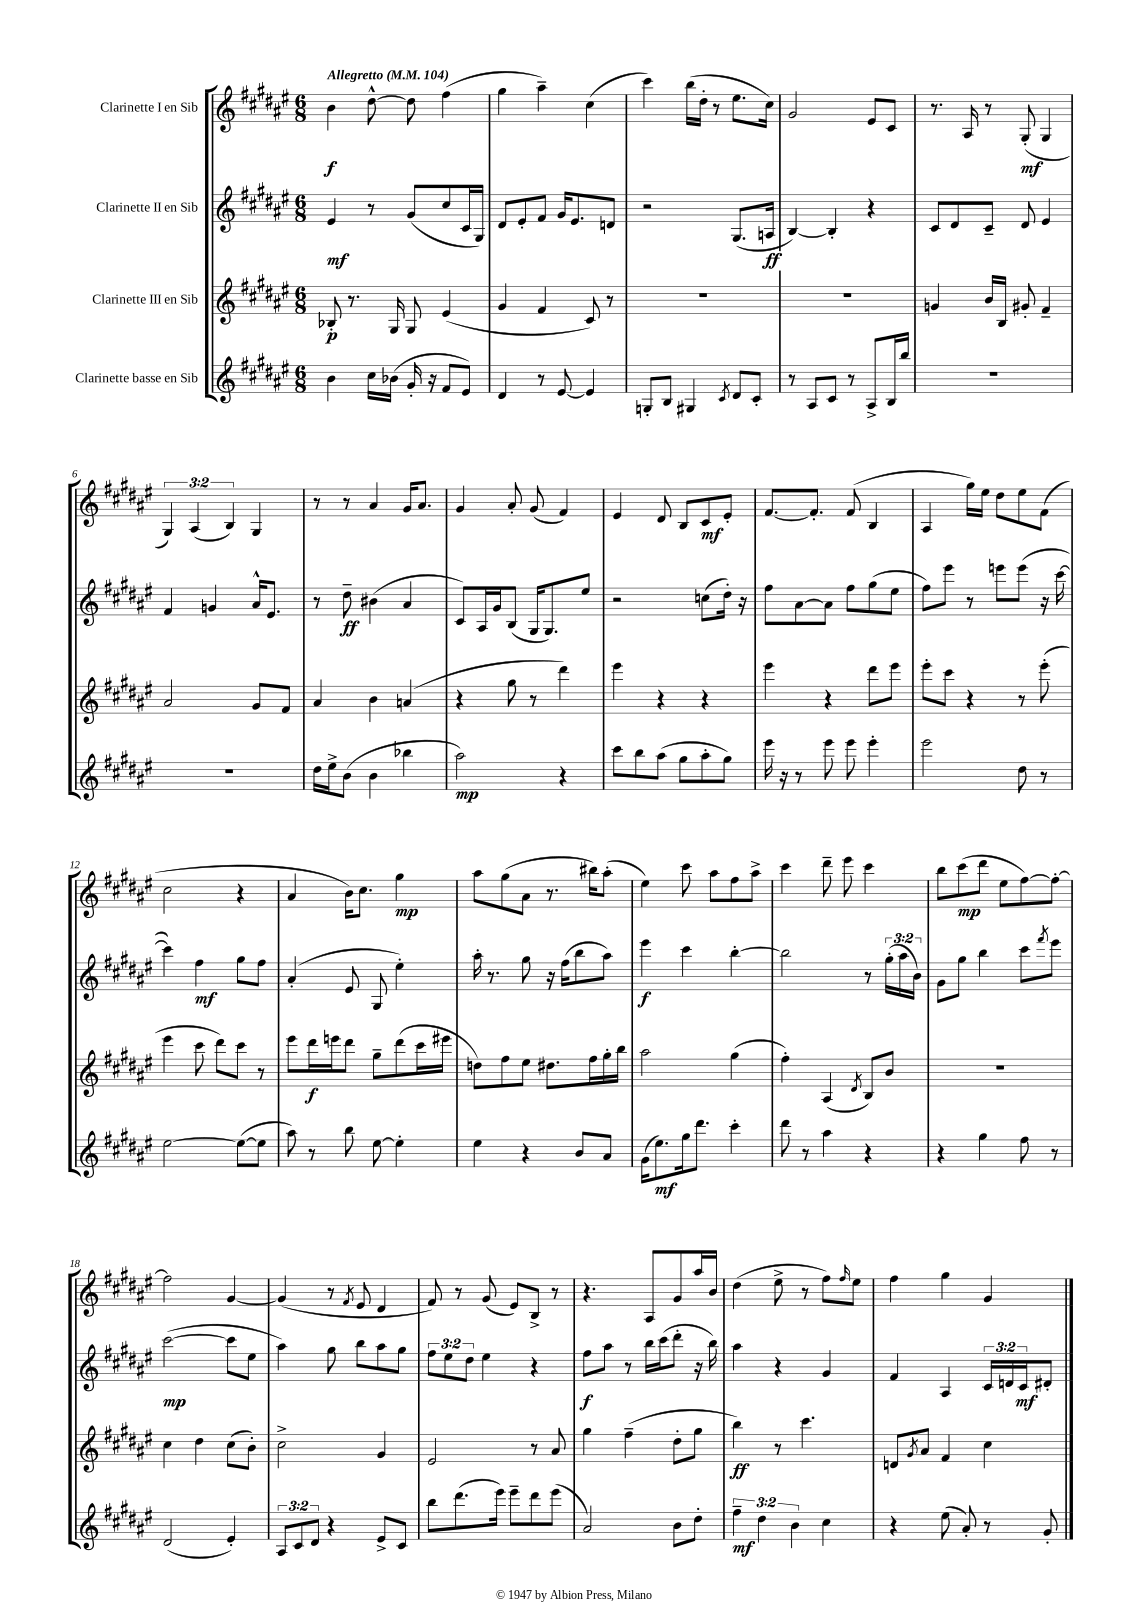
<<
\new StaffGroup <<
\new Staff = "s0" \with { instrumentName = "Clarinette I en Sib" } {
    \clef treble \key fis \major \numericTimeSignature \time 6/8 \override Staff.TupletNumber.text = #tuplet-number::calc-fraction-text \tempo "Allegretto" 4 = 104
    b'4\f dis''8~-^ dis''8 fis''4( |
    gis''4 ais''4--) cis''4( |
    cis'''4) b''16( dis''16-. r8 eis''8. cis''16) |
    gis'2 eis'8 cis'8 |
    r8. ais16 r8 gis8-.\mf( gis4 |
    \tuplet 3/2 { gis4) ais4( b4) } gis4 |
    r8 r8 ais'4 gis'16 ais'8. |
    gis'4 ais'8-. gis'8( fis'4) |
    eis'4 dis'8 b8 cis'8\mf eis'8-. |
    fis'8.~ fis'8.-. fis'8( b4 |
    ais4 gis''16) eis''16 dis''8 eis''8 fis'8( |
    cis''2 r4 |
    ais'4 b'16) cis''8. gis''4\mp |
    ais''8 gis''8( ais'8 r8. bis''16) ais''8-.( |
    eis''4) cis'''8 ais''8 fis''8 ais''8-> |
    cis'''4 dis'''8-- eis'''8 cis'''4 |
    b''8 cis'''8\mp( dis'''8 eis''8 fis''8~) fis''8~-. |
    fis''2 gis'4~ |
    gis'4( r8 \acciaccatura { fis'8 } eis'8 dis'4 |
    fis'8) r8 gis'8( eis'8) b8-> r8 |
    r4. ais8 gis'8 ais''16 b'16 |
    dis''4( eis''8-> r8 fis''8) \grace { fis''16 } eis''8 |
    fis''4 gis''4 gis'4 \bar "|." |
}
\new Staff = "s1" \with { instrumentName = "Clarinette II en Sib" } {
    \clef treble \key fis \major \numericTimeSignature \time 6/8 \override Staff.TupletNumber.text = #tuplet-number::calc-fraction-text
    eis'4\mf r8 gis'8( cis''8 cis'16 gis16) |
    dis'8 eis'8-. fis'8 gis'16 eis'8. d'8 |
    r2 gis8.( a16\ff |
    b4~) b4-. r4 |
    cis'8 dis'8 cis'8-- dis'8 eis'4 |
    fis'4 g'4 ais'16-^ eis'8. |
    r8 dis''8--\ff bis'4( ais'4 |
    cis'8) ais16 gis'16 b8( gis16 gis8.) eis''8 |
    r2 c''8( dis''16-.) r16 |
    fis''8 ais'8~ ais'8 fis''8 gis''8( eis''8 |
    fis''8) eis'''8 r8 e'''8 e'''8( r16 cis'''16~ |
    cis'''4) fis''4\mf gis''8 fis''8 |
    ais'4-.( eis'8 gis8 eis''4-.) |
    ais''16-. r8. gis''8 r16 fis''16( b''8 ais''8) |
    eis'''4\f cis'''4 b''4~-. |
    b''2 r8 \tuplet 3/2 { gis''16-.( ais''16 b'16) } |
    gis'8 gis''8 b''4 cis'''8 \acciaccatura { fis'''8 } eis'''8 |
    cis'''2~\mp( cis'''8 eis''8 |
    ais''4) gis''8 b''8 ais''8 gis''8 |
    \tuplet 3/2 { fis''8 eis''8 dis''8 } eis''4 r4 |
    fis''8\f ais''8 r8 b''16 cis'''16( dis'''8-. r16 b''16) |
    ais''4 r4 gis'4 |
    fis'4 ais4 \tuplet 3/2 { cis'16 d'16 cis'16\mf } dis'8-. \bar "|." |
}
\new Staff = "s2" \with { instrumentName = "Clarinette III en Sib" } {
    \clef treble \key fis \major \numericTimeSignature \time 6/8
    bes8-.\p r8. gis16 gis8 eis'4( |
    gis'4 fis'4 cis'8) r8 |
    R2. |
    R2. |
    g'4 b'16 b16 gis'8-. fis'4-- |
    ais'2 gis'8 fis'8 |
    ais'4 b'4 a'4( |
    r4 gis''8 r8 dis'''4) |
    eis'''4 r4 r4 |
    eis'''4 r4 dis'''8 eis'''8 |
    eis'''8-. cis'''8 r4 r8 eis'''8-.( |
    eis'''4 cis'''8 dis'''8) cis'''8 r8 |
    eis'''8 dis'''16\f e'''16 dis'''8 gis''8-- dis'''8( cis'''16 eis'''16 |
    d''8) fis''8 eis''8 dis''8. fis''16 gis''16-. b''16 |
    ais''2 gis''4( |
    fis''4-.) ais4( \acciaccatura { dis'8 } b8) b'8 |
    R2. |
    cis''4 dis''4 cis''8( b'8-.) |
    cis''2-> gis'4 |
    eis'2 r8 ais'8 |
    gis''4 fis''4--( dis''8-. gis''8 |
    b''4\ff) r8 cis'''4. |
    d'8 \acciaccatura { gis'8 } ais'8 fis'4 cis''4 \bar "|." |
}
\new Staff = "s3" \with { instrumentName = "Clarinette basse en Sib" } {
    \clef treble \key fis \major \numericTimeSignature \time 6/8 \override Staff.TupletNumber.text = #tuplet-number::calc-fraction-text
    b'4 cis''16 bes'16( gis'16-. r16 fis'8 eis'8) |
    dis'4 r8 eis'8~ eis'4 |
    g8-. b8 gis4 \acciaccatura { cis'8 } dis'8 cis'8-. |
    r8 ais8 cis'8 r8 ais8-> b16 b''16 |
    R2. |
    R2. |
    dis''16 eis''16-> b'8( b'4 bes''4 |
    ais''2\mp) r4 |
    cis'''8 b''8 ais''8( gis''8 ais''8-. gis''8) |
    eis'''16 r16 r8 eis'''8 eis'''8 eis'''4-. |
    eis'''2 dis''8 r8 |
    eis''2~ eis''8~( eis''8 |
    ais''8) r8 b''8 eis''8~ eis''4-. |
    eis''4 r4 b'8 ais'8 |
    gis'16( eis''8.\mf) gis''16 dis'''8. cis'''4-. |
    dis'''8 r8 ais''4 r4 |
    r4 gis''4 fis''8 r8 |
    dis'2( eis'4-.) |
    \tuplet 3/2 { ais8 cis'8 dis'8 } r4 eis'8-> cis'8 |
    b''8 dis'''8.( eis'''16) eis'''8-- dis'''8 eis'''8( |
    ais'2) b'8 dis''8-. |
    \tuplet 3/2 { fis''4--\mf dis''4 b'4 } cis''4 |
    r4 eis''8( ais'8-.) r8 gis'8-. \bar "|." |
}
>>
>>
